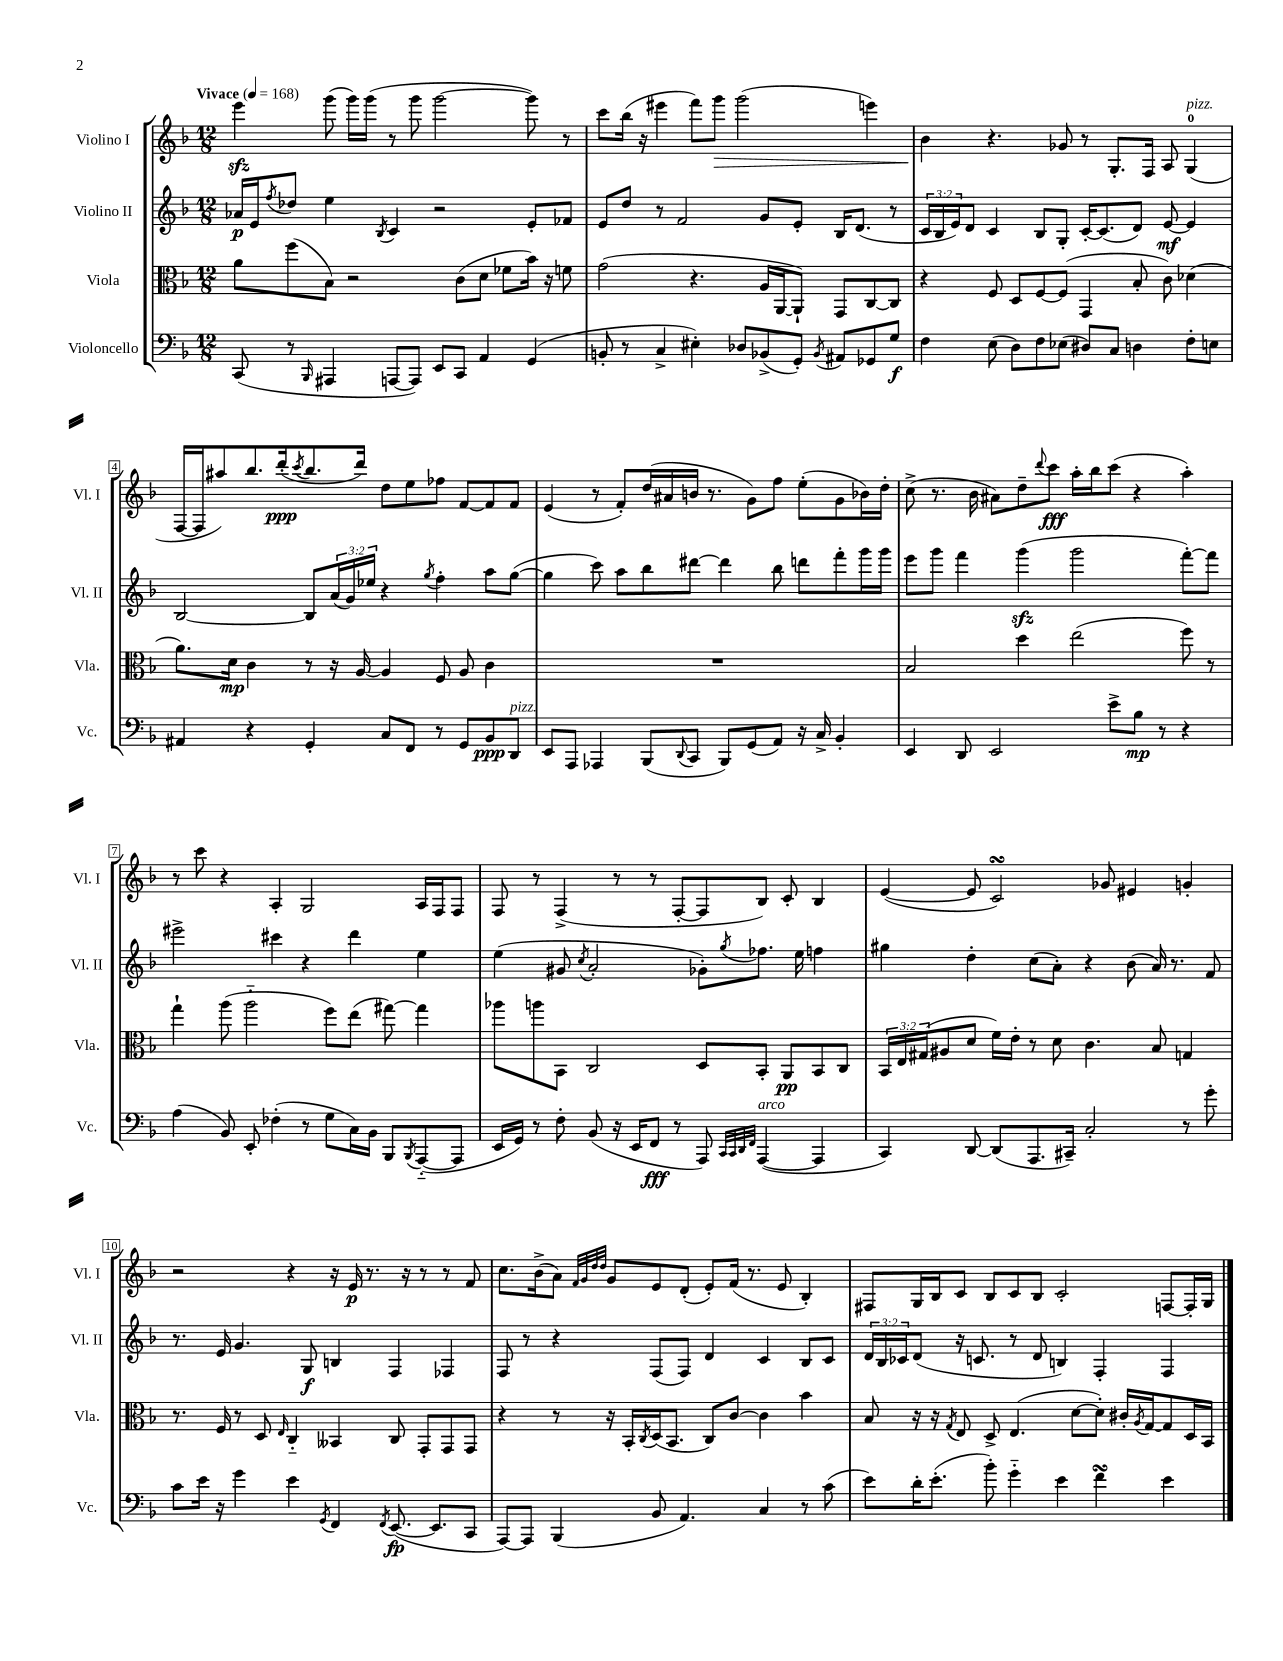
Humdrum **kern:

**kern	**kern	**kern	**kern
*staff4	*staff3	*staff2	*staff1
*clefF4	*clefC3	*clefG2	*clefG2
*k[b-]	*k[b-]	*k[b-]	*k[b-]
*M12/8	*M12/8	*M12/8	*M12/8
*MM168	*MM168	*MM168	*MM168
(8CC	8a	16a-	4eee
.	.	16e	.
.	.	8qff	.
8r	(8ff	8dd-	.
16qqBBB-	.	.	.
4AAA#	8B-)	4ee	(8ggg
.	2r	.	16ggg)
.	.	.	(16ggg
.	.	8qB-	.
[8AAA	.	4c	8r
8AAA])	.	.	8ggg
8EE	.	2r	[2ggg
8CC	(8c	.	.
4AA	8d	.	.
.	8f-	.	.
(4GG	16b-)	8e'	8ggg])
.	16r	.	.
.	8f	8f-	8r
=	=	=	=
8BB'	(2g	8e	8ccc
8r	.	8dd	(16bb-
.	.	.	16r
4C^	.	8r	4eee#
.	.	2f	.
4E#')	4.r	.	8fff)
.	.	.	8ggg
8D-	.	.	(2ggg
(8BB-^	16A	8g	.
.	[16AA	.	.
8GG')	8AA`])	8e'	.
8qBB-	.	.	.
8AA#	8GG	16B-	.
.	.	(8.d	.
8GG-	[8C	.	4eee)
8G	8C]	8r	.
=	=	=	=
4F	4r	24c	4b-
.	.	24B-	.
.	.	24e)	.
.	.	8d	.
(8E	8F	4c	4.r
8D)	8D	.	.
8F	[8F	8B-	.
(8E-	(8F]	8G'	8g-
8D#)	4GG	[16c'	8r
.	.	(8.c]	.
8C	.	.	8.G'
4D	8B-'	8d)	.
.	.	.	16F
.	8c)	[8e	8A
8F'	(4d-	4e]	(4G
8E	.	.	.
=	=	=	=
4AA#	8.a)	[2B-	[16F
.	.	.	16F]
.	.	.	8aa#)
.	16d	.	.
4r	4c	.	8.bb-
.	.	.	(16ddd'
.	.	.	8qccc
4GG'	8r	8B-]	8.bb-
.	16r	(24a	.
.	.	24g)	.
.	[16A	.	16ddd)
.	.	24ee-	.
8C	4A]	4r	8dd
8FF	.	.	8ee
.	.	8qgg	.
8r	8F	4ff'	8ff-
8GG	8A	.	[8f
8BB-	4c	8aa	8f]
8DD	.	([8gg	8f
=	=	=	=
8EE	1.r	4gg]	(4e
8AAA	.	.	.
4AAA-	.	8ccc)	8r
.	.	8aa	8f')
(8BBB-	.	8bb-	(16dd
.	.	.	16a#
8qqDD	.	.	.
8CC	.	[8ddd#	16b
.	.	.	8.r
8BBB-)	.	4ddd#]	.
(8GG	.	.	8g)
8AA)	.	8bb-	8ff
16r	.	8ddd	(8ee'
16C^	.	.	.
4BB-'	.	8fff'	8g
.	.	16ggg	16b-)
.	.	16ggg	16dd'
=	=	=	=
4EE	2B-	8eee	(8cc^
.	.	8ggg	8.r
8DD	.	4fff	.
.	.	.	16b-
2EE	.	.	8a#)
.	4dd	(4ggg	8dd~
.	.	.	8qqddd
.	.	.	8ccc
.	(2ee	2ggg	16aa'
.	.	.	16bb-
8e^	.	.	(8ccc
8B-	.	.	4r
8r	.	.	.
4r	8ff)	[8fff')	4aa')
.	8r	8fff]	.
=	=	=	=
(4A	4gg`	2eee#^	8r
.	.	.	8ccc
8BB-)	(8aa	.	4r
8EE'	2aa'~	.	.
(4F-'	.	4ccc#	4A'
8r	.	4r	2G
8G	8ff)	.	.
16C)	(8ee	4ddd	.
16BB-	.	.	.
8BBB-	[8gg#)	.	.
8qBBB-	.	.	.
([8AAA'~	4gg#]	4ee	16A
.	.	.	16F
8AAA]	.	.	8F
=	=	=	=
16EE	8aa-	(4ee	8F
16GG)	.	.	.
8r	8aa	.	8r
8F'	8BB-	8g#	(4F^
.	.	8qcc	.
(8BB-	2C	2a'	.
16r	.	.	8r
16EE	.	.	.
8FF	.	.	8r
8r	.	.	[8F'
8AAA)	8D	8g-')	8F]
32qqCC	.	.	.
32qqCC	.	.	.
32qqDD	.	.	.
32qqFF	.	8qgg	.
([4AAA	8BB-'	8.ff-	8B-)
.	8AA	.	8c'
.	.	16ee	.
4AAA]	8BB-	4ff	4B-
.	8C	.	.
=	=	=	=
4CC)	24BB-	4gg#	([4e
.	24E	.	.
.	(24G#	.	.
.	8A#	.	.
[8DD	8d	4dd'	8e]
(8DD]	16f)	.	2c)
.	16e'	.	.
8.AAA	8r	(8cc	.
.	8d	8a')	.
16CC#~)	.	.	.
2C'	4.c	4r	.
.	.	.	8g-
.	.	(8b-	4e#
.	8B-	16a)	.
.	.	8.r	.
8r	4G	.	4g'
8g'	.	8f	.
=	=	=	=
8c	8.r	8.r	2r
16e	.	.	.
16r	16F	16e	.
4g	8r	4.g	.
.	8D	.	.
.	16qqE	.	.
4e	4C'~	.	4r
.	.	8G	.
8qGG	.	.	.
4FF	4BB--	4B	16r
.	.	.	16e
.	.	.	8.r
8qFF	.	.	.
([8.EE	8C	4F	.
.	.	.	16r
.	8GG'	.	8r
8.EE]	.	.	.
.	8GG	4F-	8r
8CC	8GG	.	8f
=	=	=	=
[8AAA)	4r	8F	8.cc
8AAA]	.	8r	.
.	.	.	(16b-^
(4BBB-	8r	4r	8a)
.	.	.	32qqf
.	.	.	32qqg
.	.	.	32qqdd
.	.	.	32qqdd
.	16r	.	8g
.	16BB-'	.	.
.	8qC	.	.
8BB-	(16D	(8F	8e
.	8.BB-	.	.
4.AA)	.	8F)	(8d'
.	8C)	4d	8e')
.	[8c	.	(16f
.	.	.	8.r
4C	4c]	4c	.
.	.	.	8e
8r	4b-	8B-	4B-')
(8c	.	8c	.
=	=	=	=
8e)	8B-	24d	8F#
.	.	24B-	.
.	.	24c-	.
16d'	16r	(8d	16G
(8.e'	16r	.	16B-
.	8qG	.	.
.	8E	16r	8c
.	.	8.c	.
8b-')	8D^	.	8B-
4g'~	(4.E	8r	8c
.	.	8d	8B-
4e	.	4B)	2c'
.	[8d	.	.
4f	8d'])	4F'	.
.	16c#'	.	.
.	8qA	.	.
.	[16G	.	.
4e	8G]	4F	[8F
.	16D	.	16F']
.	16BB-	.	16G
==	==	==	==
*-	*-	*-	*-
